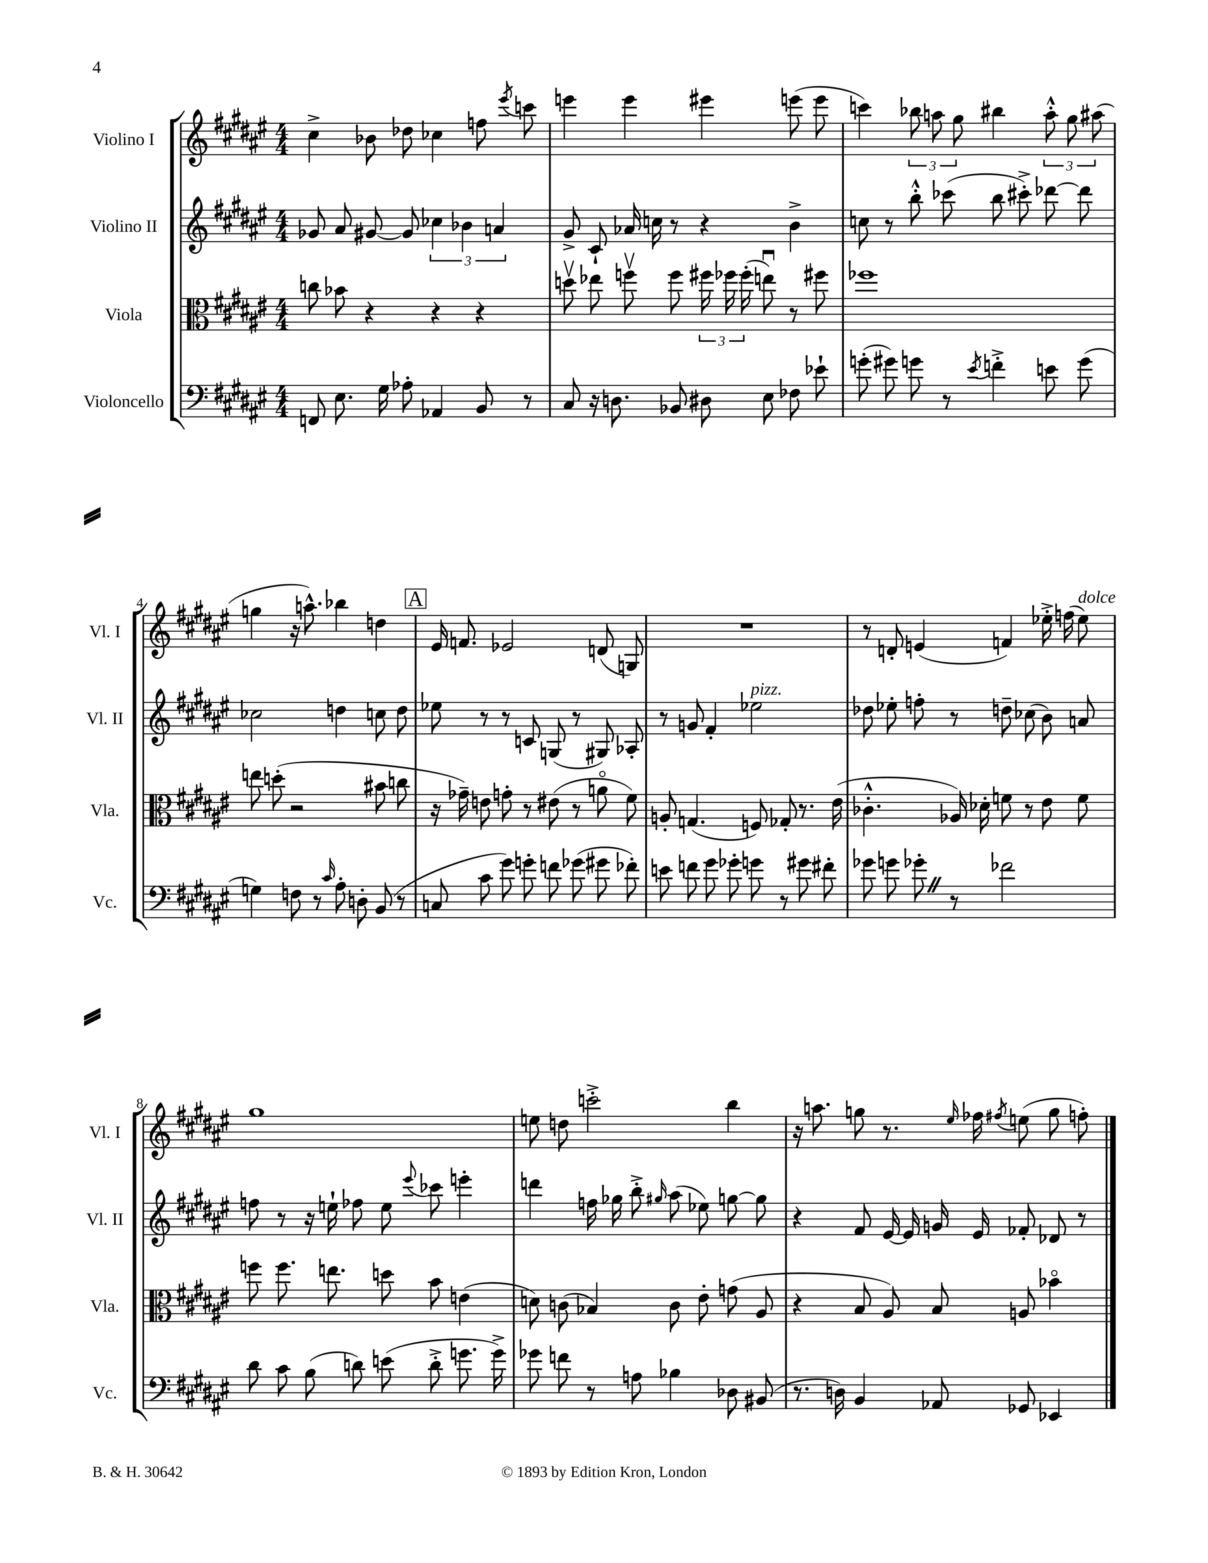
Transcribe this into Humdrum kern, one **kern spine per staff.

**kern	**kern	**kern	**kern
*part4	*part3	*part2	*part1
*staff4	*staff3	*staff2	*staff1
*I"Violoncello	*I"Viola	*I"Violino II	*I"Violino I
*I'Vc.	*I'Vla.	*I'Vl. II	*I'Vl. I
*clefF4	*clefC3	*clefG2	*clefG2
*k[f#c#g#d#a#e#]	*k[f#c#g#d#a#e#]	*k[f#c#g#d#a#e#]	*k[f#c#g#d#a#e#]
*M4/4	*M4/4	*M4/4	*M4/4
=1	=1	=1	=1
8FFn/	8ccn\	8g-X/	4cc#^\
8.E#\	8b-X\	8a#/	.
.	4r	[8g#X/	8b-X\
16G#\	.	.	.
8A-X'\	.	8g#/]	8dd-X\
4AA-X/	4r	6cc-X\	4cc-X\
.	.	6b-X\	.
8BB/	4r	.	8ffn\
.	.	6an/	.
.	.	.	8qeee#/
8r	.	.	8cccn\
=2	=2	=2	=2
8C#/	8ddnv\	8g#^/	4eeen\
16r	8ee-X\	8c#`/	.
8.Dn\	.	.	.
.	8ffnv\	16a-X/	4eee\
.	.	16ccn\	.
8BB-X/	8ff\	8r	.
8D#X\	24ff#X\	4r	4eee#X\
.	24ff-X\	.	.
.	(24ff-'\	.	.
8E#\	8eenu\)	.	.
8F-X\	8r	4b^\	(8eeen\
8e-X`\	8ff#X\	.	8eee\
=3	=3	=3	=3
(8gn'\	1ff-X	8ccn\	4cccn\)
8g#X\)	.	8r	.
8gn\	.	8bb'^^\	12bb-X\
.	.	.	12aan\
8r	.	(8ccc-X\	.
.	.	.	12gg#\
8qe#/	.	.	.
4fn'^\	.	8bb\	4bb#X\
.	.	8ccc#X'^\)	.
8en\	.	[8ddd-X\	12aa'^^\
.	.	.	12gg#\
(8g\	.	8ddd-\]	.
.	.	.	(12aa#X\
!!LO:LB:g=z
=4	=4	=4	=4
4Gn\)	8een\	2cc-X\	4ggn\
.	(8ddn'\	.	.
8Fn\	2r	.	16r
.	.	.	8.aan^^\)
8r	.	.	.
16qqc#/	.	.	.
8A#'\	.	4ddn\	4bb-X\
8Dn'\	.	.	.
(8BB/	8b#X\	8ccn\	4ddn\
8r	8ccn\	8dd\	.
!!LO:REH:place=s1:t=A
=5	=5	=5	=5
8Cn/	16r	8ee-X\	16e#/
.	16g-X~\)	.	8.fn/
8c#\	8en\	8r	.
8g#\)	8gn'\	8r	2e-X/
8gn'\	8r	8cn/	.
8fn\	(8e#X\	(8Gn/	.
(8g-X\	8r	8r	.
8g#X\	8an\	8G#X/)	(8dn/
8f-X'\)	8f#\)	8A-X'/	8Gn/)
=6	=6	=6	=6
8en\	8An'/	8r	1r
8fn\	(4.Gn/	8gn/	.
8g#\	.	4f#'/	.
8g-X'\	.	.	.
!	!	!LO:TX:a:i:t=pizz.	!
8gn\	8Fn/)	2ee-X\	.
8r	8G-X'/	.	.
8g#X\	8.r	.	.
8f#X'\	.	.	.
.	(16e#\	.	.
=7	=7	=7	=7
8g-X\	4.c-X'^^\	8dd-X\	8r
8gn\	.	8ee-X'\	8dn'/
8g-X'Z\	.	8ffn'\	(4en/
8r	16A-X/)	8r	.
.	16d-X'\	.	.
2f-X\	8fn\	8ddn~\	4fn/)
.	8r	(8cc-X\	.
.	8e#\	8b\)	16ee-X'^\
.	.	.	(16ffn\
!	!	!	!LO:TX:a:i:t=dolce
.	8f\	8an/	8ee-\)
!!LO:LB:g=z
=8	=8	=8	=8
8d#\	8ffn\	8ffn\	1gg#
8c#\	8.ff\	8r	.
(8B\	.	16r	.
.	8.een\	16een`\	.
8dn\)	.	8ff-X\	.
(8en\	8ddn\	8ee\	.
.	.	8qqeee#/	.
8d'^\	8b\	8ccc-X\	.
8.gn\	(4en\	4eeen'\	.
16g^\)	.	.	.
=9	=9	=9	=9
8g-X\	8dn\)	4dddn\	8een\
8fn\	(8cn\	.	8ddn\
8r	4B-X/)	16ffn\	2cccn'^\
.	.	16gg-X\	.
8An\	.	8bb'^\	.
.	.	16qqgg#X/	.
4B-X\	8c\	(8aa#\	.
.	8e#'\	8ee-X\)	.
8D-X\	(8gn\	[8ggn\	4bb\
(8BB#X/	8A#/	8gg\]	.
=10	=10	=10	=10
8.r	4r	4r	16r
.	.	.	8.aan\
16Dn\)	.	.	.
4BB/	8B/	8f#/	8ggn\
.	8A#/)	[16e#/	8.r
.	.	16e#/]	.
8AA-X/	8B/	16gn/	.
.	.	.	16qqee#/
.	.	16e#/	16ff-X\
.	.	.	8qff#X/
8GG-X/	8An/	8f-X'/	(8een\
4EE-X/	4b-X\	8d-X/	8gg\
.	.	8r	8ffn'\)
==	==	==	==
*-	*-	*-	*-
